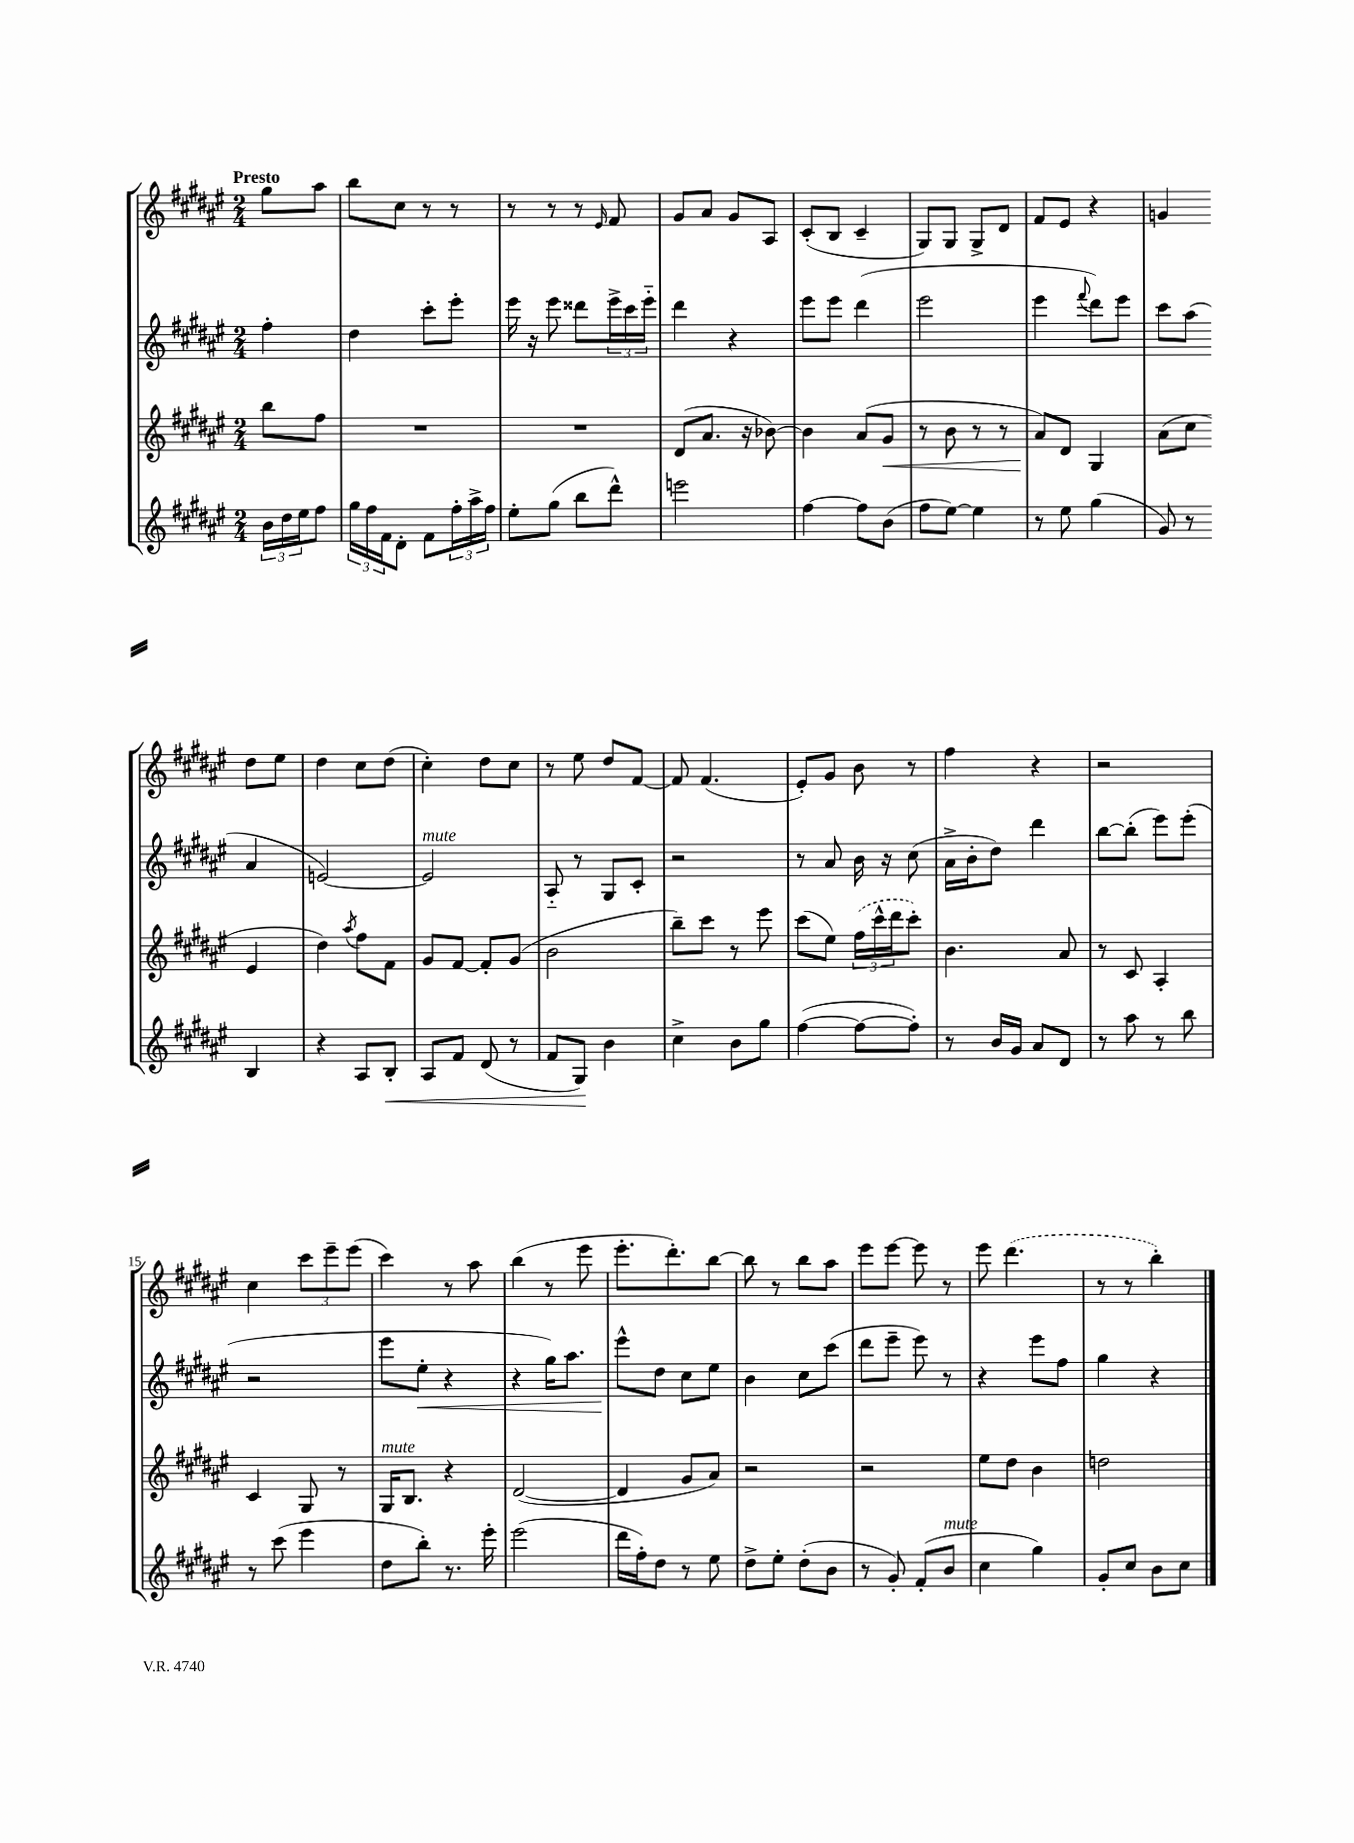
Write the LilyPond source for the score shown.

<<
\new StaffGroup <<
\new Staff = "s0" {
    \clef treble \key fis \major \numericTimeSignature \time 2/4 \partial 4 \tempo "Presto"
    gis''8 ais''8 |
    b''8 cis''8 r8 r8 |
    r8 r8 r8 \grace { eis'16 } fis'8 |
    gis'8 ais'8 gis'8 ais8 |
    cis'8-.( b8 cis'4-- |
    gis8) gis8 gis8-> dis'8 |
    fis'8 eis'8 r4 |
    g'4 dis''8 eis''8 |
    dis''4 cis''8 dis''8( |
    cis''4-.) dis''8 cis''8 |
    r8 eis''8 dis''8 fis'8~ |
    fis'8 fis'4.( |
    eis'8-.) gis'8 b'8 r8 |
    fis''4 r4 |
    r2 |
    cis''4 \tuplet 3/2 { cis'''8 eis'''8-- eis'''8( } |
    cis'''4) r8 ais''8 |
    b''4( r8 eis'''8 |
    eis'''8.-. dis'''8.-.) b''8~ |
    b''8 r8 b''8 ais''8 |
    eis'''8 eis'''8~ eis'''8 r8 |
    eis'''8 \once \slurDashed dis'''4.( |
    r8 r8 b''4-.) \bar "|." |
}
\new Staff = "s1" {
    \clef treble \key fis \major \numericTimeSignature \time 2/4 \partial 4
    fis''4-. |
    dis''4 cis'''8-. eis'''8-. |
    eis'''16 r16 eis'''8 disis'''8 \tuplet 3/2 { eis'''16-> cis'''16 eis'''16-_ } |
    dis'''4 r4 |
    eis'''8 eis'''8 dis'''4( |
    eis'''2 |
    eis'''4 \appoggiatura { fis'''8 } dis'''8) eis'''8 |
    cis'''8 ais''8( ais'4 |
    e'2~) |
    e'2^\markup { \italic "mute" } |
    ais8-_ r8 gis8 cis'8-. |
    r2 |
    r8 ais'8 b'16 r16 cis''8( |
    ais'16-> b'16-. dis''8) dis'''4 |
    b''8~ b''8-.( eis'''8) eis'''8-.( |
    r2 |
    eis'''8 eis''8-.\< r4 |
    r4 gis''16) ais''8. |
    eis'''8-^\! dis''8 cis''8 eis''8 |
    b'4 cis''8 cis'''8( |
    dis'''8 eis'''8-- eis'''8) r8 |
    r4 eis'''8 fis''8 |
    gis''4 r4 \bar "|." |
}
\new Staff = "s2" {
    \clef treble \key fis \major \numericTimeSignature \time 2/4 \partial 4
    b''8 fis''8 |
    R2 |
    R2 |
    dis'8( ais'8. r16 bes'8~) |
    bes'4 ais'8( gis'8\< |
    r8 b'8 r8 r8 |
    ais'8\!) dis'8 gis4 |
    ais'8( cis''8 eis'4 |
    dis''4) \acciaccatura { ais''8 } fis''8 fis'8 |
    gis'8 fis'8~ fis'8-. gis'8( |
    b'2 |
    b''8--) cis'''8 r8 eis'''8 |
    cis'''8( eis''8) \tuplet 3/2 { \once \slurDashed fis''16( cis'''16-^ dis'''16 } cis'''8-.) |
    b'4. ais'8 |
    r8 cis'8 ais4-. |
    cis'4 gis8 r8 |
    gis16^\markup { \italic "mute" } b8. r4 |
    dis'2~( |
    dis'4 gis'8 ais'8) |
    r2 |
    r2 |
    eis''8 dis''8 b'4 |
    d''2 \bar "|." |
}
\new Staff = "s3" {
    \clef treble \key fis \major \numericTimeSignature \time 2/4 \partial 4
    \tuplet 3/2 { b'16 dis''16 eis''16 } fis''8 |
    \tuplet 3/2 { gis''16 fis''16 fis'16 } dis'8-. fis'8 \tuplet 3/2 { fis''16-. ais''16-> fis''16 } |
    eis''8-. gis''8( b''8 dis'''8-^) |
    e'''2 |
    fis''4~ fis''8 b'8( |
    fis''8 eis''8~) eis''4 |
    r8 eis''8 gis''4( |
    gis'8) r8 b4 |
    r4 ais8 b8-.\< |
    ais8 fis'8 dis'8( r8 |
    fis'8 gis8\!) b'4 |
    cis''4-> b'8 gis''8 |
    fis''4~( fis''8~ fis''8-.) |
    r8 b'16 gis'16 ais'8 dis'8 |
    r8 ais''8 r8 b''8 |
    r8 cis'''8( eis'''4 |
    dis''8 b''8-.) r8. eis'''16-. |
    eis'''2( |
    dis'''16 fis''16-.) dis''8 r8 eis''8 |
    dis''8-> eis''8-. dis''8-.( b'8 |
    r8 gis'8-.) fis'8-.( b'8^\markup { \italic "mute" } |
    cis''4 gis''4) |
    gis'8-. cis''8 b'8 cis''8 \bar "|." |
}
>>
>>
